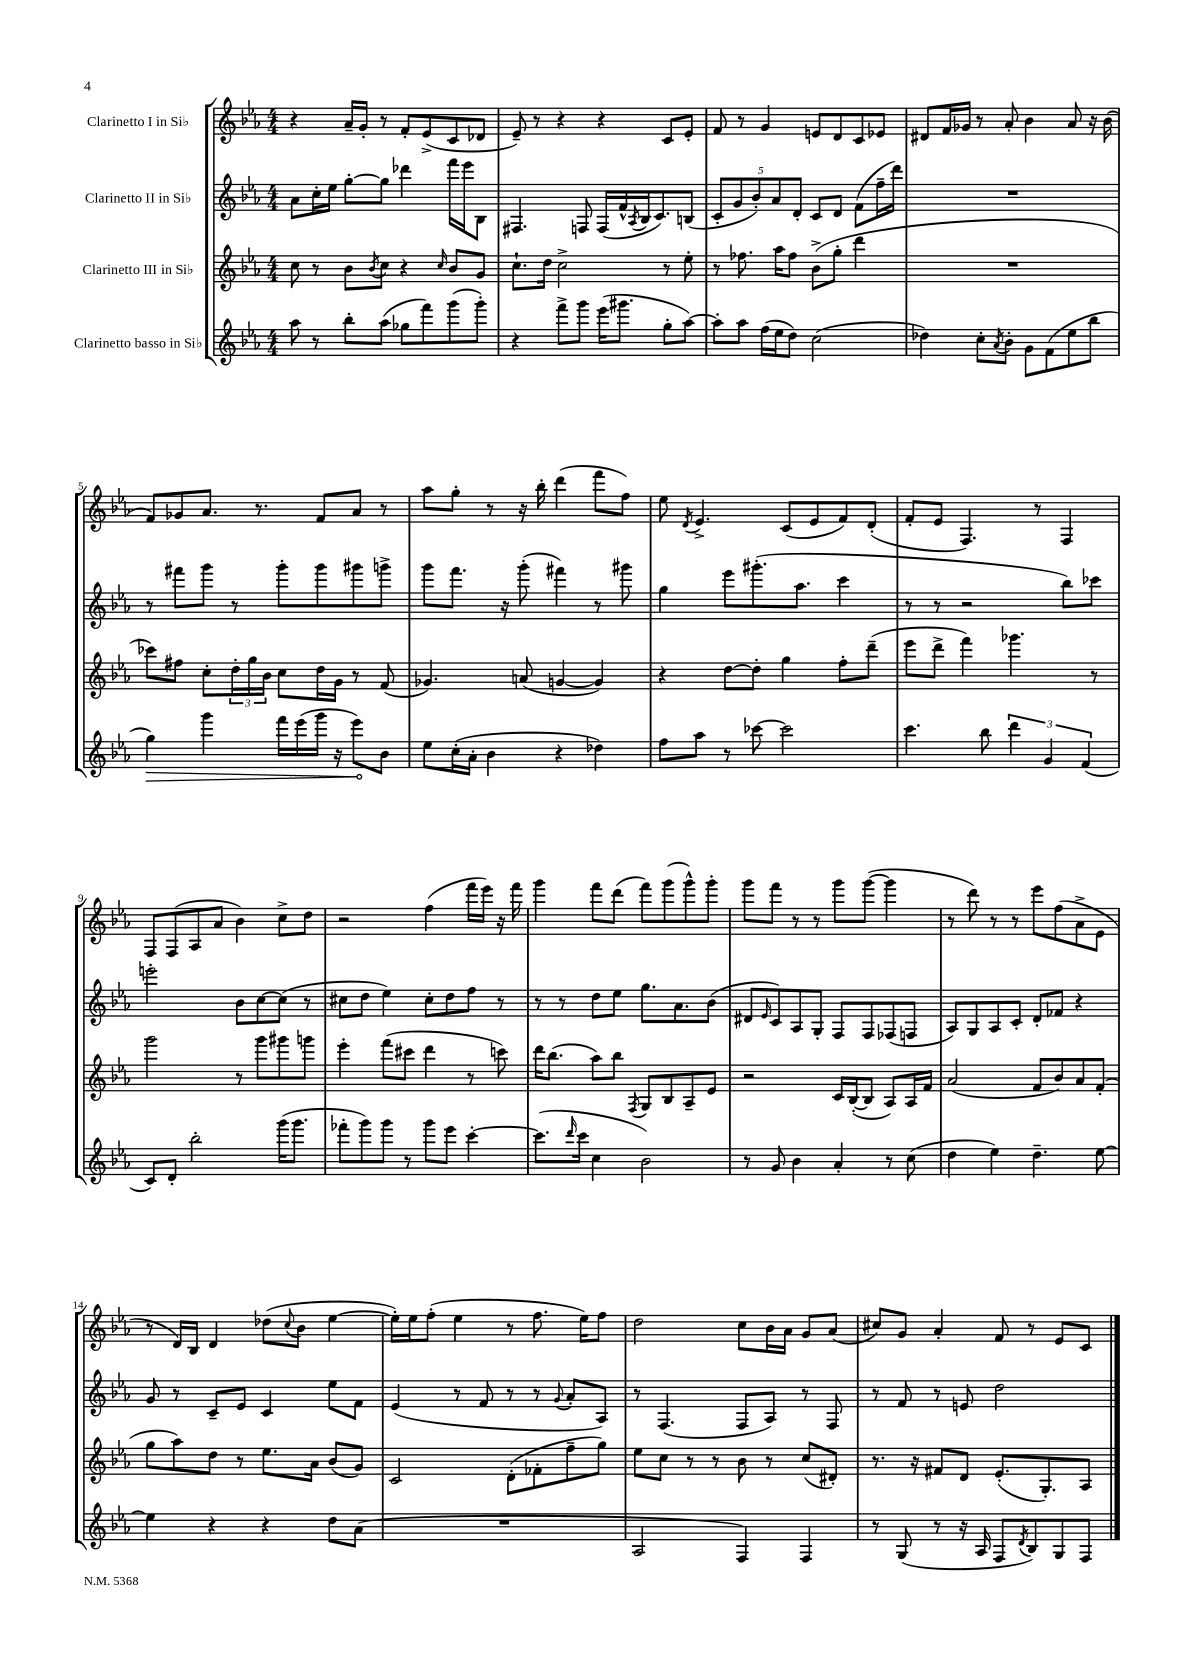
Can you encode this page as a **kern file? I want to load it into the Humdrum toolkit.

**kern	**kern	**kern	**kern
*staff4	*staff3	*staff2	*staff1
*clefG2	*clefG2	*clefG2	*clefG2
*k[b-e-a-]	*k[b-e-a-]	*k[b-e-a-]	*k[b-e-a-]
*M4/4	*M4/4	*M4/4	*M4/4
8aa-\	8cc\	8a-\L	4r
8r	8r	16cc'\L	.
.	.	16ee-\JJ	.
8bb-'\L	8b-\L	[8gg'\L	16a-~/LL
.	.	.	16g'/JJ
.	8qb-/	.	.
(8aa-\J	8cc\J	8gg\]J	8r
8gg-\L	4r	4ddd-\	8f'/L
8fff\)	.	.	(8e-^/
.	16qqcc/	.	.
(8ggg\	8b-/L	16fff\LL	8c/
.	.	16eee-\J	.
8ggg'\J)	8g/J	8B-\J	8d-/J
=	=	=	=
4r	8.cc`\L	4.F#/	8e-~/)
.	.	.	8r
.	16dd\Jk	.	.
8fff^\L	2cc^\	.	4r
8ggg\J	.	8F/	.
(16eee-\LK	.	(16F/LL	4r
8.ggg#\J	.	16f^^/	.
.	.	8qA-/	.
.	.	16B-/J	.
.	.	8.c/)	.
8gg'\L	8r	.	8c/L
[8aa-\J)	8ee-'\	(8B/J	8e-'/J
=	=	=	=
8aa-'\]L	8r	10c'/L	8f/
.	.	10g/	.
8aa-\J	8.ff-\	.	8r
.	.	10b-'/)	.
(16ff\LL	.	.	4g/
.	.	10a-/	.
16ee-\J	16aa-\LK	.	.
8dd\J)	8ff-\J	.	.
.	.	10d'/J	.
(2cc\	(8b-^\L	8c/L	8e/L
.	8gg'\J	8d/J	8d/
.	4ddd\	(8f\L	8c/
.	.	16ff~\L	8e-/J
.	.	16ddd\JJ)	.
=	=	=	=
4dd-\)	1r	1r	8d#/L
.	.	.	16f/L
.	.	.	16g-/JJ
8cc'\L	.	.	8r
8qa-/	.	.	.
8b-'\J	.	.	8a-'/
8g\L	.	.	4b-\
(8f\	.	.	.
8ee-\	.	.	8a-/
8bb-\J	.	.	16r
.	.	.	(16b-\
=	=	=	=
4gg\)	8ccc-\L)	8r	8f/L)
.	8ff#\J	8fff#\L	8g-/
4ggg\	8cc'\L	8ggg\J	8.a-/J
.	24dd'\L	8r	.
.	24gg\	.	.
.	.	.	8.r
.	24b-\JJ	.	.
16fff\LL	8cc\L	8ggg'\L	.
(16eee-\	.	.	.
16ggg\JJ	16dd\L	8ggg\	8f/L
16r	16g\JJ	.	.
8eee-\L)	8r	8ggg#\	8a-/J
8b-\J	(8f/	8ggg^\J	8r
=	=	=	=
8ee-\L	4.g-/)	8ggg\L	8aa-\L
(16cc'\L	.	8.fff\J	8gg'\J
16a-'\JJ	.	.	.
4b-\	.	.	8r
.	.	16r	.
.	(8a/	(8ggg'\	16r
.	.	.	16bb-'\
4r	[4g/	4fff#\)	(4ddd\
4dd-\)	4g/])	8r	8fff\L
.	.	8ggg#\	8ff\J)
=	=	=	=
8ff\L	4r	4gg\	8ee-\
.	.	.	8qd/
8aa-\J	.	.	4.e-^/
8r	[8dd\L	8eee-\L	.
[8ccc-\	8dd'\]J	(8.ggg#'\	.
2ccc-\]	4gg\	.	(8c/L
.	.	8.aa-\J	.
.	.	.	8e-/
.	8ff'\L	4ccc\	8f/)
.	(8ddd~\J	.	(8d'/J
=	=	=	=
4.ccc\	8eee-\L	8r	8f'/L
.	8ddd^\J	8r	8e-/J
.	4fff\)	2r	4.F/)
8bb-\	.	.	.
6ddd\	4.ggg-\	.	.
.	.	.	8r
6g/	.	.	.
.	.	8bb-\L)	4F/
(6f/	.	.	.
.	8r	8ccc-\J	.
=	=	=	=
8c/L)	2ggg\	2eee'\	8F/L
8d'/J	.	.	(8F/
2bb-'\	.	.	8A-/
.	.	.	8a-/J
.	8r	8b-\L	4b-\)
.	8ggg\L	[8cc\	.
(16ggg\LK	8ggg#\	(8cc\]J	8cc^\L
8.ggg\J	.	.	.
.	8ggg\J	8r	8dd\J
=	=	=	=
8fff-'\L	4eee-'\	8cc#\L	2r
8ggg\)	.	8dd\J	.
8ggg\J	(8fff\L	4ee-\)	.
8r	8ccc#\J	.	.
8ggg\L	4ddd\	8cc#'\L	(4ff\
8eee-\J	.	8dd\	.
[4ccc'\	8r	8ff\J	16fff\LL
.	.	.	16eee-\JJ)
.	8ccc\)	8r	16r
.	.	.	16fff\
=	=	=	=
(8.ccc\]L	16ddd\LK	8r	4ggg\
.	(8.bb-\J	.	.
.	.	8r	.
16qqddd/	.	.	.
16ccc\Jk	.	.	.
4cc\	8aa-\L)	8dd\L	8fff\L
.	8bb-\J	8ee-\J	(8ddd\J
.	8qF/	.	.
2b-\)	8G/L	8.gg\L	8fff\L)
.	8B-/	.	(8ggg\
.	.	8.a-\	.
.	8A-~/	.	8ggg^^\)
.	8e-/J	(8b-\J	8ggg'\J
=	=	=	=
8r	2r	8d#/L	8ggg\L
.	.	16qqe-/	.
8g/	.	8c/)	8fff\J
4b-\	.	8A-/	8r
.	.	8G'/J	8r
4a-'/	16c/LL	8F/L	8ggg\L
.	([16B-'/J	.	.
.	8B-/]J	8F/	([8ggg\J
8r	8A-/L)	(8F-/	4ggg\]
(8cc\	16A-/L	8F/J	.
.	16f/JJ	.	.
=	=	=	=
4dd\	(2a-/	8A-/L)	8r
.	.	8G/	8ddd\)
4ee-\)	.	8A-/	8r
.	.	8c'/J	8r
4.dd~\	8f/L	8d'/L	8eee-\L
.	8b-/)	8f-/J	(8ff\
.	8a-/	4r	8a-^\
[8ee-\	(8f'/J	.	8e-\J
=	=	=	=
4ee-\]	8gg\L	8g/	8r
.	8aa-\)	8r	16d/LL)
.	.	.	16B-/JJ
4r	8dd\J	8c~/L	4d/
.	8r	8e-/J	.
4r	8.ee-\L	4c/	(8dd-\L
.	.	.	8qqcc/
.	.	.	8b-\J
.	16a-\Jk	.	.
8dd\L	(8b-/L	8ee-\L	[4ee-\
(8a-\J	8g/J)	8f\J	.
=	=	=	=
1r	2c/	(4e-/	16ee-'\]LL)
.	.	.	16ee-\J
.	.	.	(8ff'\J
.	.	8r	4ee-\
.	.	8f/	.
.	(8d'\L	8r	8r
.	8f-'\	8r	8.ff\
.	.	8qqg/	.
.	8ff~\	8a-'/L	.
.	.	.	16ee-\LK)
.	8gg\J)	8A-/J)	8ff\J
=	=	=	=
2A-/	8ee-\L	8r	2dd\
.	8cc\J	(4.F/	.
.	8r	.	.
.	8r	.	.
4F/)	8b-\	8F/L	8cc\L
.	8r	8A-/J)	16b-\L
.	.	.	16a-\JJ
4F/	(8cc/L	8r	8g/L
.	8d#'/J)	8F/	(8a-/J
=	=	=	=
8r	8.r	8r	8cc#/L)
(8G/	.	8f/	8g/J
.	16r	.	.
8r	8f#/L	8r	4a-'/
16r	8d/J	8e/	.
16A-/	.	.	.
8F/L	(8.e-'/L	2dd\	8f/
8qd/	.	.	.
8B-/)	.	.	8r
.	8.G'/)	.	.
8G/	.	.	8e-/L
8F/J	8A-/J	.	8c/J
==	==	==	==
*-	*-	*-	*-
